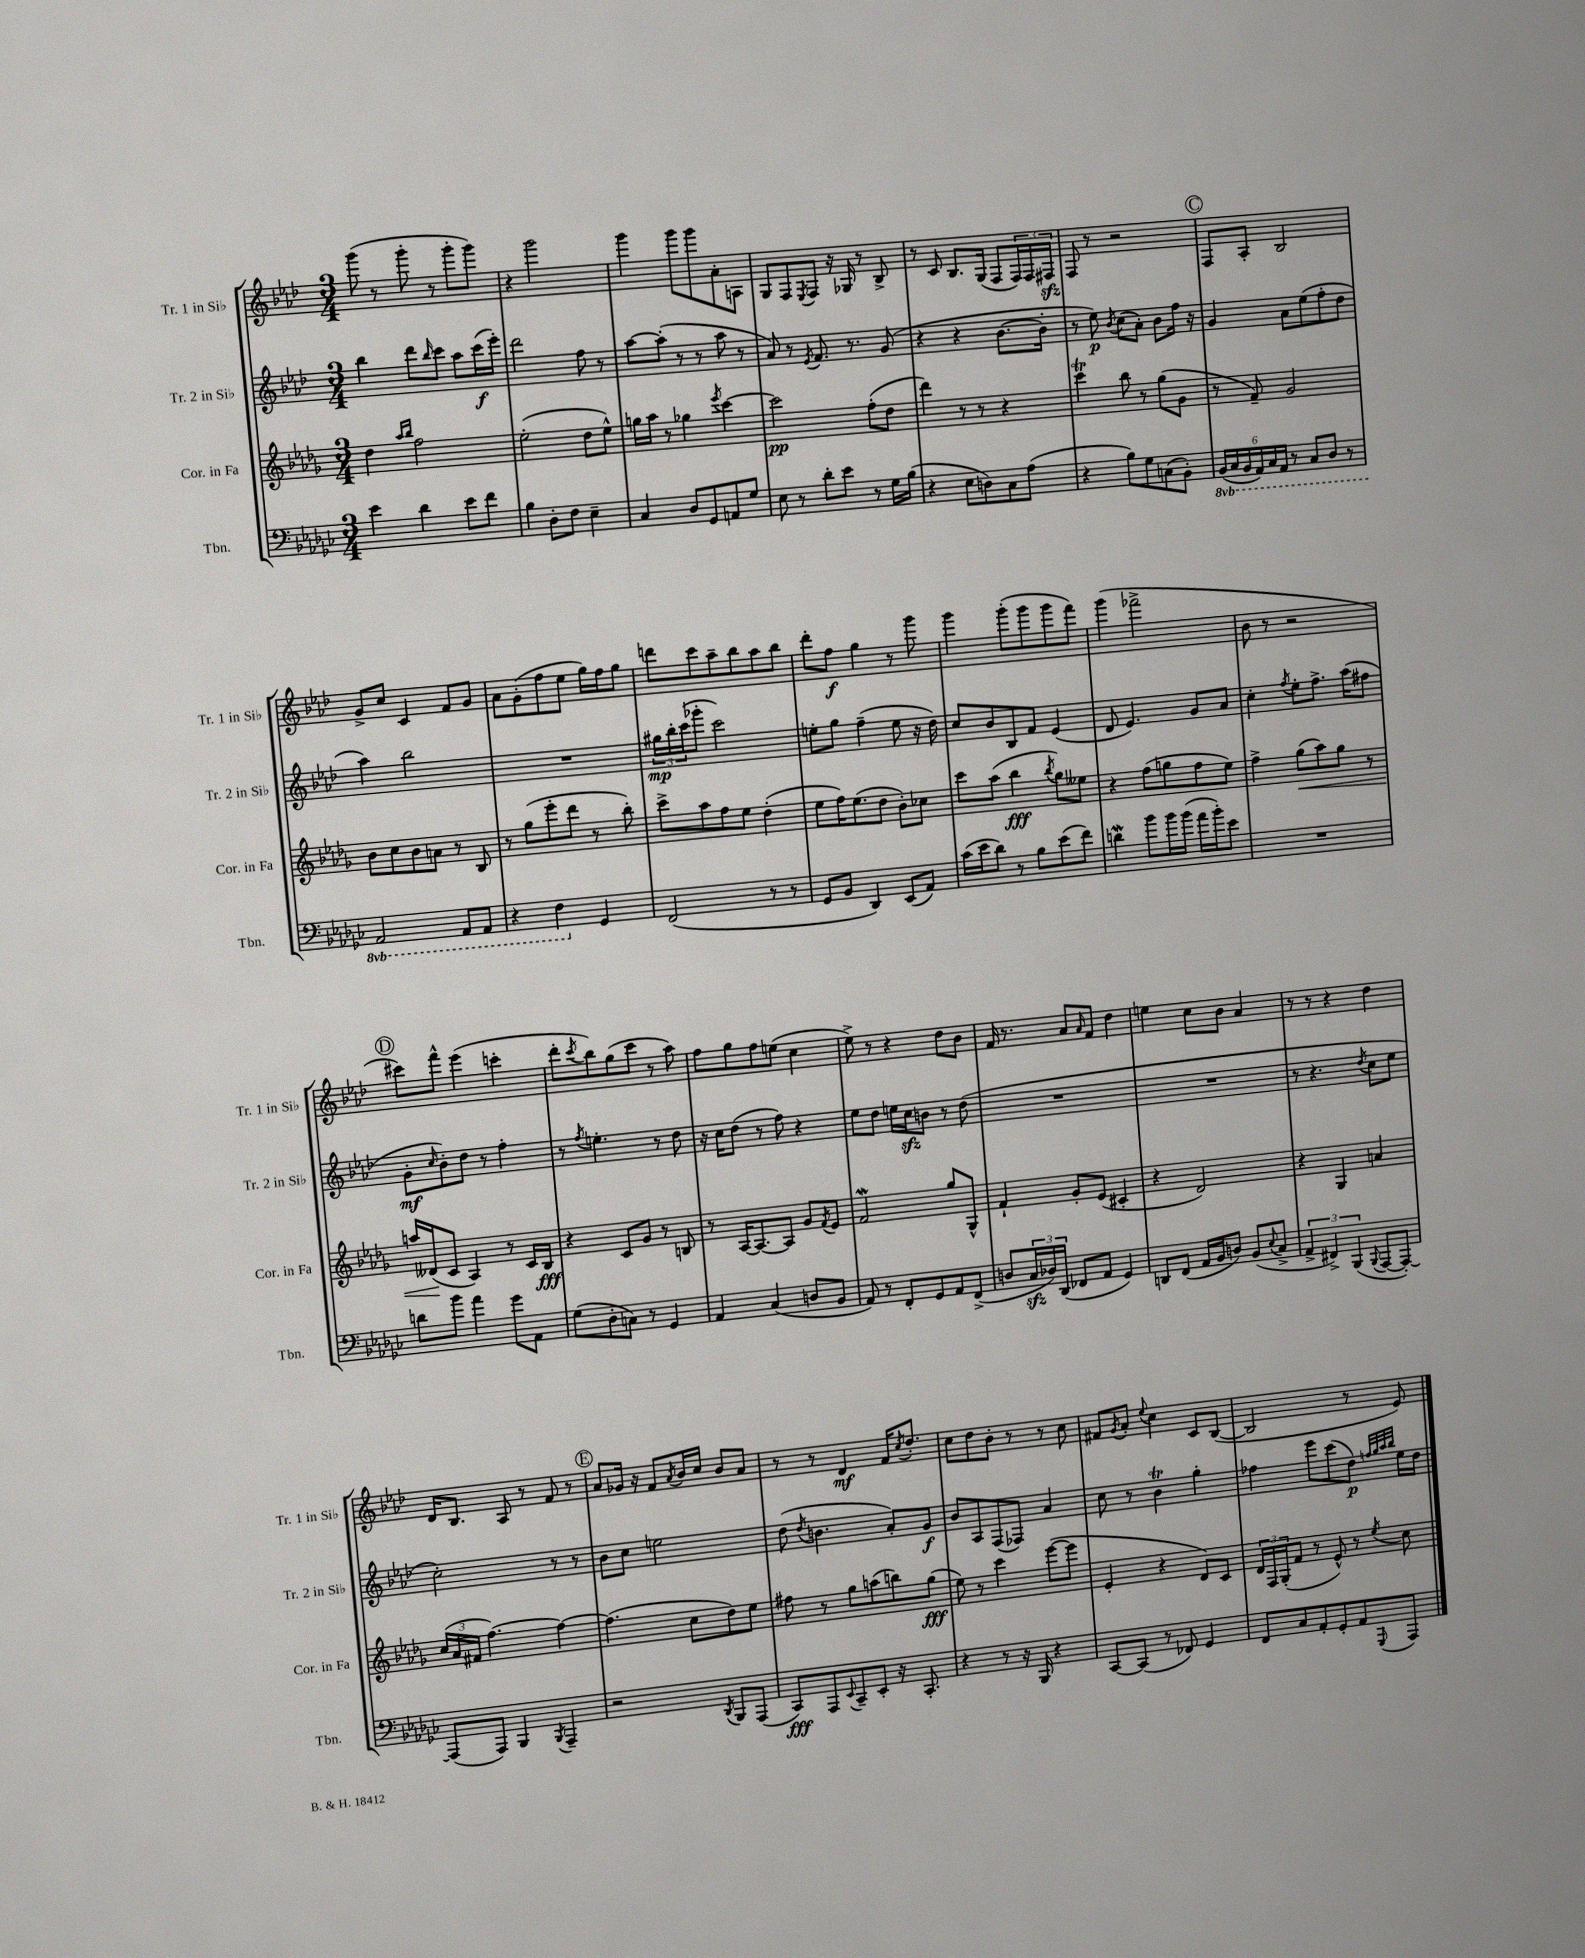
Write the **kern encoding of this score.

**kern	**dynam	**kern	**dynam	**kern	**dynam	**kern	**dynam
*part4	*part4	*part3	*part3	*part2	*part2	*part1	*part1
*staff4	*staff4	*staff3	*staff3	*staff2	*staff2	*staff1	*staff1
*I"Tbn.	*	*I"Cor. in Fa	*	*I"Tr. 2 in Si♭	*	*I"Tr. 1 in Si♭	*
*I'Tbn.	*	*I'Cor. in Fa	*	*I'Tr. 2 in Si♭	*	*I'Tr. 1 in Si♭	*
*clefF4	*	*clefG2	*	*clefG2	*	*clefG2	*
*k[b-e-a-d-g-c-]	*	*k[b-e-a-d-g-]	*	*k[b-e-a-d-]	*	*k[b-e-a-d-]	*
*M3/4	*	*M3/4	*	*M3/4	*	*M3/4	*
=14	=14	=14	=14	=14	=14	=14	=14
4e-\	.	4dd-\	.	4bb-\	.	(8ggg\	.
.	.	.	.	.	.	8r	.
.	.	16qqaa-/LL	.	.	.	.	.
.	.	16qqbb-/JJ	.	.	.	.	.
4d-\	.	2ff\	.	8ddd-\L	.	8ggg'\	.
.	.	.	.	16qqbb-/	.	.	.
.	.	.	.	8ccc\J	.	8r	.
8e-\L	.	.	.	8aa-\L	.	8ggg'\L	.
8f\J	.	.	.	(16ccc\L	f	8ggg\J)	.
.	.	.	.	16eee-'\JJ)	.	.	.
=15	=15	=15	=15	=15	=15	=15	=15
4B-\	.	(2ee-'\	.	2ddd-\	.	4r	.
8D-'\L	.	.	.	.	.	2ggg\	.
8F\J	.	.	.	.	.	.	.
4E-~\	.	8dd-\L	.	8ff\	.	.	.
.	.	8ee-^^\J)	.	8r	.	.	.
=16	=16	=16	=16	=16	=16	=16	=16
4C-/	.	16ggn\LL	.	[8aa-\L	.	4ggg\	.
.	.	16aa-\JJ	.	.	.	.	.
.	.	8r	.	(8aa-'\J]	.	.	.
8D-/L	.	4gg-X\	.	8r	.	8ggg\L	.
8GG-/	.	.	.	8r	.	8ggg\	.
.	.	8qeee-/	.	.	.	.	.
8AAn/	.	[4ccc\	.	8aa-\	.	8a-'\	.
8G-/J	.	.	.	8r	.	8An\J	.
=17	=17	=17	=17	=17	=17	=17	=17
8E-\	.	2ccc\]	pp	8a-/)	.	8G/L	.
8r	.	.	.	8r	.	8F/	.
.	.	.	.	8qe-/	.	8qE-/	.
8d-'\L	.	.	.	8.f/	.	8F/J	.
8e-\J	.	.	.	.	.	16r	.
.	.	.	.	8.r	.	16G-X/	.
8r	.	(8ff'\L	.	.	.	8r	.
16G-\LL	.	8dd-\J	.	(8g/	.	8B-^/	.
(16B-\JJ	.	.	.	.	.	.	.
=18	=18	=18	=18	=18	=18	=18	=18
4r	.	4ddd-\)	.	4r	.	8r	.
.	.	.	.	.	.	8c/	.
8E-\L	.	8r	.	4r	.	8.B-/L	.
8Dn\)	.	8r	.	.	.	.	.
.	.	.	.	.	.	(16G/Jk	.
8C-\	.	4r	.	[8.b-\L	.	8F/L	.
(8A-\J	.	.	.	.	.	24F/L)	.
.	.	.	.	.	.	24F/	.
.	.	.	.	16b-'\Jk]	.	.	.
.	.	.	.	.	.	24F#Xzz/JJ	.
=19	=19	=19	=19	=19	=19	=19	=19
4r	.	4ccct\	.	8r	.	8F/	.
.	.	.	.	8ee-\)	p	8r	.
.	.	.	.	8qb-/	.	.	.
8B-\L)	.	8bb-\	.	(8cc\L	.	2r	.
8G-\	.	8r	.	8a-'\J)	.	.	.
(8Cn\	.	(8gg-\L	.	8b-\L	.	.	.
8BB-'\J)	.	8g-\J	.	16ff\Jk	.	.	.
.	.	.	.	16r	.	.	.
!!LO:REH:place=s1:t=C
=20	=20	=20	=20	=20	=20	=20	=20
*8ba	*	*	*	*	*	*	*
(24BBB-/LL	.	8r	.	4g/	.	8F/L	.
24CC-/	.	.	.	.	.	.	.
24BBB-/	.	.	.	.	.	.	.
24AAA-/)	.	8f~/)	.	.	.	8A-'/J	.
24CC-/	.	.	.	.	.	.	.
24AAA-/JJ	.	.	.	.	.	.	.
8r	.	2g-/	.	8a-\L	.	2B-/	.
8CC-/L	.	.	.	(8ee-\	.	.	.
8DD-/J	.	.	.	8ff'\	.	.	.
8r	.	.	.	8dd-\J	.	.	.
!!LO:LB:g=z
=21	=21	=21	=21	=21	=21	=21	=21
2AAA-/	.	8b-\L	.	4aa-\)	.	8g^/L	.
.	.	8cc\	.	.	.	8cc/J	.
.	.	8b-\	.	2bb-\	.	4c/	.
.	.	8an\J	.	.	.	.	.
8AAA-/L	.	8r	.	.	.	8f/L	.
8AAA-/J	.	8B-/	.	.	.	8g/J	.
=22	=22	=22	=22	=22	=22	=22	=22
4r	.	8r	.	2.r	.	8a-\L	.
.	.	(8gg-\L	.	.	.	(8g'\	.
4FF\	.	8eee-'\	.	.	.	8ff\	.
.	.	8ddd-\J	.	.	.	8ee-\J	.
*X8ba	*	*	*	*	*	*	*
4GG-/	.	8r	.	.	.	16gg\LL)	.
.	.	.	.	.	.	16ff\J	.
.	.	8bb-'\)	.	.	.	8gg\J	.
=23	=23	=23	=23	=23	=23	=23	=23
(2FF/	.	8ccc^\L	.	24gg#X\LL	mp	8dddn\L	.
.	.	.	.	24bb-'\	.	.	.
.	.	.	.	(24ccc\J	.	.	.
.	.	8aa-\	.	8ggg-X'\J	.	8ccc\	.
.	.	8ff\	.	2ccc\)	.	8aa-~\	.
.	.	8ee-\J	.	.	.	8bb-\	.
8r	.	(4dd-'\	.	.	.	8aa-\	.
8r	.	.	.	.	.	8bb-\J	.
=24	=24	=24	=24	=24	=24	=24	=24
8GG-/L	.	8ee-\L	.	8een'\L	.	8ddd-'\L	.
8BB-/J	.	16ff\K)	.	8gg\J	.	8ff\J	f
.	.	(8.ee-\	.	.	.	.	.
4DD-/)	.	.	.	(4ff~\	.	4gg\	.
.	.	8dd-\J	.	.	.	.	.
(8EE-/L	.	8b-'\L)	.	8ee\	.	8r	.
8AA-/J)	.	8cc-X\J	.	16r	.	8ggg\	.
.	.	.	.	16dd-\)	.	.	.
=25	=25	=25	=25	=25	=25	=25	=25
(16c-\LL	.	8ccc\L	.	8cc/L	.	4ggg\	.
16e-\J	.	.	.	.	.	.	.
8d-\J)	.	(8aa-\J	.	8b-/	.	.	.
8r	.	4bb-\	fff	8B-/	.	(8ggg'\L	.
8B-\L	.	.	.	8f/J	.	8ggg\	.
.	.	8qbb-/	.	.	.	.	.
(8e-\	.	8gg-\L)	.	(4e-/	.	8ggg\	.
8f\J)	.	8ee--X\J	.	.	.	8fff\J)	.
=26	=26	=26	=26	=26	=26	=26	=26
4dnW\	.	4r	.	8d-/	.	(4ggg\	.
.	.	.	.	4.e-/)	.	.	.
8b-\L	.	(8ff\L	.	.	.	2fff-X^\	.
16b-\L	.	8ggn\	.	.	.	.	.
(16b-\JJ	.	.	.	.	.	.	.
16a-\LL	.	8ff\	.	8g/L	.	.	.
16b-'\J)	.	.	.	.	.	.	.
8e-\J	.	8ee-\J)	.	8a-/J	.	.	.
=27	=27	=27	=27	=27	=27	=27	=27
2.r	.	4ff^\	.	4cc'\	.	8b-\	.
.	.	.	.	.	.	8r	.
.	.	.	.	8qff/	.	.	.
!	!	!	!LO:HP:b	!	!	!	!
.	.	(8gg-\L	<	8ee-'\L	.	2r	.
.	.	8aa-\)	.	8.ff^\J	.	.	.
.	.	8gg-\J	.	.	.	.	.
.	.	.	.	(16aa-\KL	.	.	.
.	.	8r	.	8ff#X\J	.	.	.
!!LO:LB:g=z
!!LO:REH:place=s1:t=D
=28	=28	=28	=28	=28	=28	=28	=28
8dn\L	.	16aan/LL	.	8g'\L	mf	8ccc#X\L)	.
.	.	(16d--X/J	.	.	.	.	.
.	.	.	.	16qqcc/	.	.	.
8b-\J	.	8c/J	[	8b-'\)	.	8fff^^\J	.
4a-\	.	4A-/)	.	8dd-\J	.	(4eee-\	.
.	.	.	.	8r	.	.	.
8g-\L	.	8r	.	4ff'\	.	4cccn'\	.
8AA-\J	.	16c/LL	.	.	.	.	.
.	.	16B-/JJ	fff	.	.	.	.
=29	=29	=29	=29	=29	=29	=29	=29
(8G-\L	.	4r	.	8r	.	8ddd-'\L	.
.	.	.	.	8qff/	.	8qccc/	.
8D-'\	.	.	.	4.een'\	.	8bb-\)	.
8Cn\J)	.	8c/L	.	.	.	(8gg\	.
8r	.	8g-/J	.	.	.	8ccc\J	.
4GG-/	.	8r	.	8r	.	8r	.
.	.	8Bn/	.	8dd-\	.	8aa-\)	.
=30	=30	=30	=30	=30	=30	=30	=30
4AA-/	.	8r	.	16r	.	8ff\L	.
.	.	.	.	16cc\KL	.	.	.
.	.	[16A-/KL	.	(8dd-\J	.	8gg\	.
.	.	8.A-/_	.	.	.	.	.
(4C-/	.	.	.	8r	.	8ff\	.
.	.	8A-/J]	.	8ff\)	.	(8een\J	.
8Dn/L	.	8g-/L	.	4r	.	4cc\	.
.	.	8qf/	.	.	.	.	.
8BB-/J	.	8e-/J	.	.	.	.	.
=31	=31	=31	=31	=31	=31	=31	=31
8AA-/)	.	2fW/	.	8ee-\L	.	8ee-^\)	.
8r	.	.	.	8dd-\J	.	8r	.
8FF'/L	.	.	.	16een\LL	.	4r	.
.	.	.	.	16cczz\J	.	.	.
8GG-/	.	.	.	8bn\J	.	.	.
8AA-/	.	8gg-/L	.	8r	.	8dd-\L	.
(8FF^/J	.	8G-^^/J	.	(8dd-\	.	8b-\J	.
=32	=32	=32	=32	=32	=32	=32	=32
8Dn/L	.	4f`/	.	2.r	.	16f/	.
.	.	.	.	.	.	8.r	.
24C-zz/L	.	.	.	.	.	.	.
24D-X/)	.	.	.	.	.	.	.
(24DD-/JJ	.	.	.	.	.	.	.
8FF-X/L	.	8g-'/L	.	.	.	8a-/L	.
.	.	.	.	.	.	16qqa-/	.
8AA-/J	.	(8e-/J	.	.	.	8f/J	.
4GG-/)	.	4c#X'/	.	.	.	4dd-\	.
=33	=33	=33	=33	=33	=33	=33	=33
8DDn/L	.	4r	.	2.r	.	4een\	.
(8FF/J	.	.	.	.	.	.	.
16AA-/LL	.	2d-/)	.	.	.	8cc\L	.
16BB-/J	.	.	.	.	.	.	.
8Dn/J)	.	.	.	.	.	8b-\J	.
(8BB-/L	.	.	.	.	.	4a-/	.
8qqE-/	.	.	.	.	.	.	.
8C-^/J	.	.	.	.	.	.	.
=34	=34	=34	=34	=34	=34	=34	=34
6AA-^/	.	4r	.	8r	.	8r	.
.	.	.	.	4.r	.	8r	.
6FF#X^/)	.	.	.	.	.	.	.
.	.	4G-/	.	.	.	4r	.
(6BBB-/	.	.	.	.	.	.	.
8qqBBB-/	.	.	.	8qdd-/	.	.	.
[8AAA-/L	.	4an/	.	8cc\L	.	4dd-\	.
8AAA-'/J_)	.	.	.	8ee-\J	.	.	.
!!LO:LB:g=z
=35	=35	=35	=35	=35	=35	=35	=35
(8AAA-/L]	.	(24cc/LL	.	2cc'\)	.	16d-/KL	.
.	.	24a-/	.	.	.	.	.
.	.	.	.	.	.	8.B-/J	.
.	.	24f#X/JJ	.	.	.	.	.
8AAA-/J)	.	[4.ff\)	.	.	.	.	.
4BBB-/	.	.	.	.	.	8A-/	.
.	.	.	.	.	.	8r	.
8qBBB-/	.	.	.	.	.	.	.
4AAA-~/	.	4ff\_	.	8r	.	8f/	.
.	.	.	.	8r	.	8r	.
!!LO:REH:place=s1:t=E
=36	=36	=36	=36	=36	=36	=36	=36
2r	.	(4.ff\]	.	8b-\L	.	8a-/L	.
.	.	.	.	8cc\J	.	16g-X/Jk	.
.	.	.	.	.	.	16r	.
.	.	.	.	2een\	.	8f/L	.
.	.	.	.	.	.	8qa-/	.
.	.	8cc\L	.	.	.	16b-/L	.
.	.	.	.	.	.	16cc/JJ	.
8qDD-/	.	.	.	.	.	.	.
8BBB-/L	.	8dd-\)	.	.	.	8b-/L	.
(8AAA-/J	.	8ee-\J	.	.	.	8a-/J	.
=37	=37	=37	=37	=37	=37	=37	=37
8CC-/L)	fff	8ff#X\	.	(8dd-\	.	8r	.
.	.	.	.	8qdd-/	.	.	.
8AAA-/	.	8r	.	4.bn\	.	8r	.
8qqEE-/	.	.	.	.	.	.	.
8CC-~/	.	8gg-\L	.	.	.	4d-/	mf
8EE-'/J	.	(8aan\	.	.	.	.	.
16r	.	8bbn\)	.	8a-'/L)	.	16f/KL	.
.	.	.	.	.	.	8qcc/	.
8.CC-'/	.	.	.	.	.	8.dd-'/J	.
.	.	(8gg-\J	fff	8g/J	f	.	.
=38	=38	=38	=38	=38	=38	=38	=38
4r	.	8ee-\)	.	8b-/L	.	8cc\L	.
.	.	8r	.	8A-/	.	8dd-\	.
8r	.	4ccc\	.	(8F/	.	8b-'\J	.
16r	.	.	.	8F-X/J)	.	8r	.
16BBB-/	.	.	.	.	.	.	.
4r	.	([8eee-\L	.	4a-/	.	8r	.
.	.	8eee-\J]	.	.	.	8cc\	.
=39	=39	=39	=39	=39	=39	=39	=39
[8CC-/L	.	4e-'/	.	8cc\	.	8f#X/L	.
.	.	.	.	.	.	8qg/	.
(8CC-/J]	.	.	.	8r	.	8a-'/J	.
.	.	.	.	.	.	8qqee-/	.
8r	.	4r	.	4b-T\	.	4cc\	.
8FF-X/)	.	.	.	.	.	.	.
4GG-/	.	8d-/L)	.	4gg'\	.	8c/L	.
.	.	8c/J	.	.	.	([8B-/J	.
=40	=40	=40	=40	=40	=40	=40	=40
8FF/L	.	24d-/LL	.	4ff-X\	.	2B-/]	.
.	.	24F/	.	.	.	.	.
.	.	(24G-'/J	.	.	.	.	.
8C-/	.	8f/J	.	.	.	.	.
8AA-'/	.	8r	.	8eee-\L	.	.	.
8GG-'/	.	8e-^^/)	.	(8ccc\	.	.	.
8AA-/	.	8r	.	8dd-\J)	p	8r	.
.	.	.	.	32qqffn/LLL	.	.	.
.	.	.	.	32qqgg/	.	.	.
.	.	.	.	32qqaa-/	.	.	.
8qqGGG-/	.	8qee-/	.	32qqbb-/JJJ	.	.	.
8AAA-/J	.	8cc\	.	16ee-\LL	.	8e-/)	.
.	.	.	.	16dd-\JJ	.	.	.
==	==	==	==	==	==	==	==
*-	*-	*-	*-	*-	*-	*-	*-
